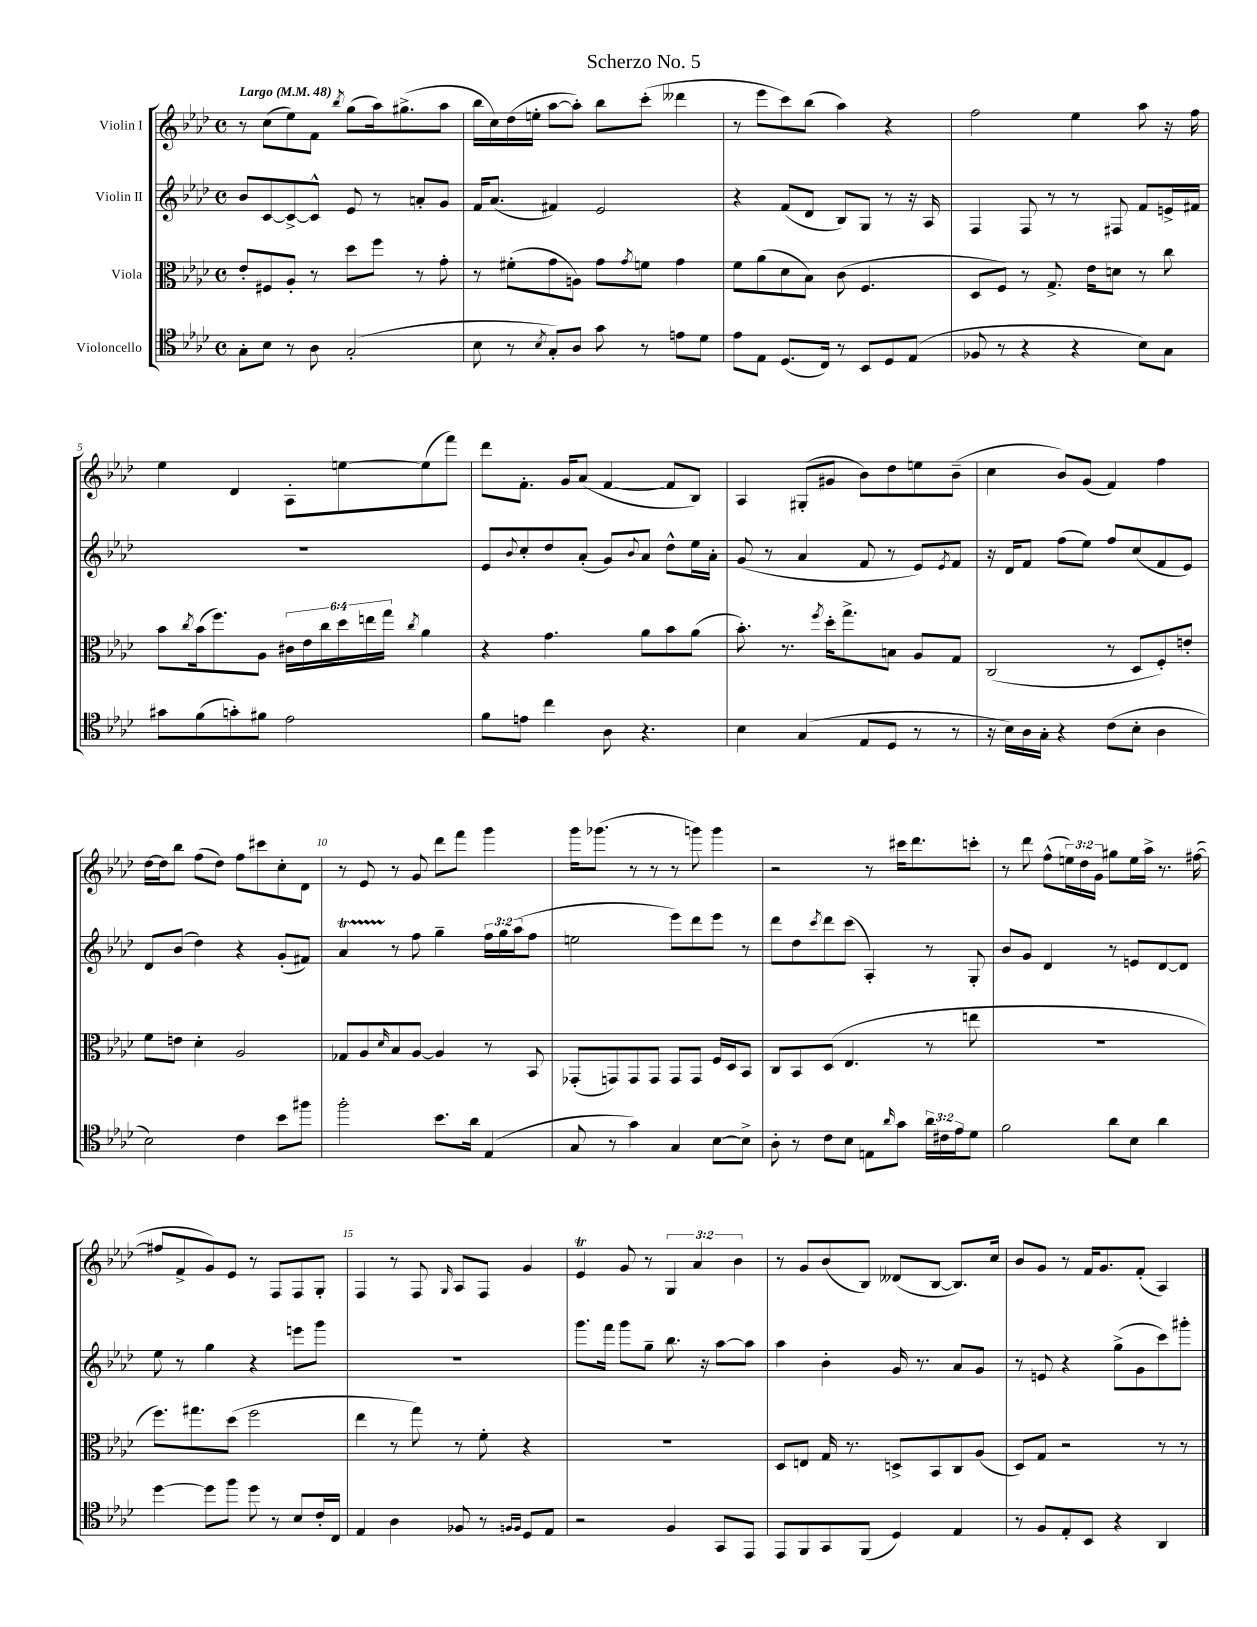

**kern	**kern	**kern	**kern
*staff4	*staff3	*staff2	*staff1
*clefC4	*clefC3	*clefG2	*clefG2
*k[b-e-a-d-]	*k[b-e-a-d-]	*k[b-e-a-d-]	*k[b-e-a-d-]
*M4/4	*M4/4	*M4/4	*M4/4
*met(c)	*met(c)	*met(c)	*met(c)
*MM48	*MM48	*MM48	*MM48
8G'	8e-'	8b-	8r
8B-	8F#	[8c	(8cc
8r	8A-'	8c^_	8ee-)
8A-	8r	8c^^]	8f
.	.	.	8qbb-
(2G'	8dd-	8e-	(8gg
.	8ff	8r	16aa-)
.	.	.	(8.gg#^
.	8r	8a'	.
.	8g'	8g	8aa-
=	=	=	=
8B-	8r	16f	16bb-
.	.	(8.a-	16cc)
8r	(8f#'	.	(16dd-
.	.	.	16ee'
8qB-	.	.	.
8G')	8g	4f#)	[8aa-
8A-	8A)	.	8aa-'])
8g	8g	2e-	8bb-
.	8qg	.	.
8r	8f	.	(8ccc'
8e	4g	.	4ddd--
8d-	.	.	.
=	=	=	=
8e-	8f	4r	8r
8E-	(8a-	.	8eee-
(8.D-	8d-	(8f	8ccc)
.	8B-)	8d-	(8bb-
16C)	.	.	.
8r	(8c	8B-)	4aa-)
8BB-	4.F	8G	.
8D-	.	8r	4r
(8E-	.	16r	.
.	.	16A-	.
=	=	=	=
8F-	8D-	4F	2ff
8r	8F)	.	.
4r	8r	8F	.
.	8.G^	8r	.
4r	.	8r	4ee-
.	16e-	.	.
.	8d	8F#	.
8B-)	8r	8f	8aa-
8G	8cc	16e^	16r
.	.	16f#	16ff
=	=	=	=
8g#	8b-	1r	4ee-
.	8qcc	.	.
(8f	(16b-	.	.
.	8.ff)	.	.
8g')	.	.	4d-
8f#	8A-	.	.
2e-	24c#	.	8A-'
.	24e-	.	.
.	24cc	.	.
.	24dd-	.	[8ee
.	24ee	.	.
.	24gg	.	.
.	8qcc	.	.
.	4a-	.	(8ee]
.	.	.	8fff)
=	=	=	=
8f	4r	8e-	8ddd-
.	.	8qqb-	.
8e	.	8cc'	8.f'
4cc	4.g	8dd-	.
.	.	.	16g
.	.	(8a-'	(8a-
8A-	.	8g)	[4f
.	.	8qqb-	.
4.r	8a-	8a-	.
.	8b-	8dd-^^	8f]
.	(8a-	16ee-	8B-)
.	.	16a-'	.
=	=	=	=
4B-	8.b-')	(8g	4A-
.	.	8r	.
.	8.r	.	.
(4G	.	4a-	(8G#'
.	8qff	.	.
.	16dd-'	.	8g#
.	8.gg^	.	.
8E-	.	8f	8b-)
8D-	8B	8r	8dd-
8r	8A-	8e-)	8ee
.	.	8qe-	.
8r	8G	8f	(8b-~
=	=	=	=
16r	(2C	16r	4cc
16B-)	.	16d-	.
16A-	.	8f	.
16G'	.	.	.
4r	.	(8ff	8b-)
.	.	8ee-)	(8g
(8c	8r	8ff	4f)
8B-'	8D-	(8cc	.
4A-	8F')	8f	4ff
.	8e'	8e-)	.
=	=	=	=
2B-)	8f	8d-	[16dd-
.	.	.	16dd-]
.	8e	(8b-	8bb-
.	4d-'	4dd-)	(8ff
.	.	.	8dd-)
4c	2A-	4r	8ff
.	.	.	8ccc#
8b-	.	(8g'	8cc'
8ff#	.	8f#)	8d-
=	=	=	=
2ff'	8G-	4a-	8r
.	8A-	.	8e-
.	16qqd-	.	.
.	8B-	8r	8r
.	[8A-	8ff	8g
8.b-	4A-]	4gg~	8ddd-
.	.	.	8fff
16a-	.	.	.
(4E-	8r	24ff	4ggg
.	.	24gg	.
.	.	(24aa-	.
.	8BB-	8ff	.
=	=	=	=
8G	(8GG-'	2ee	16ggg
.	.	.	(8.ggg-
8r	8GG)	.	.
4g)	8GG	.	8r
.	8GG	.	8r
4G	8GG	8eee-)	8r
.	8GG	8ddd-	8ggg)
[8B-	16F	8eee-	4ggg
.	16D-	.	.
8B-^]	8BB-	8r	.
=	=	=	=
8A-'	8C	8ddd-	2r
8r	8BB-	8dd-	.
.	.	8qccc	.
8c	(8D-	8ddd-	.
8B-	4.E-	(8ccc	.
8E	.	4A-')	8r
16qqa-	.	.	.
8g	.	.	16ccc#
.	.	.	8.ddd-
24a-	8r	8r	.
24c#	.	.	.
24e-	.	.	.
8d-	8ee	8G'	8ccc'
=	=	=	=
2f	1r	8b-	8r
.	.	8g	8ddd-
.	.	4d-	(8ff^^
.	.	.	24ee)
.	.	.	24dd-
.	.	.	24g
8a-	.	8r	8gg#
8B-	.	8e	16ee
.	.	.	16aa-^
4a-	.	[8d-	8.r
.	.	8d-]	.
.	.	.	([16ff#
=	=	=	=
[4dd-	8.ff)	8ee-	8ff#]
.	.	8r	8f^
.	8.gg#	.	.
8dd-]	.	4gg	8g)
8ff	(8dd-	.	8e-
8dd-	2ff	4r	8r
8r	.	.	8F
8B-	.	8eee	8F
16c'	.	8ggg	8G'
16C	.	.	.
=	=	=	=
4E-	4ee-	1r	4F
4A-	8r	.	8r
.	8gg)	.	8F
.	.	.	16qqG
8F-	8r	.	8A-
8r	8f'	.	8F
16qqF	.	.	.
16qqF	.	.	.
8D-	4r	.	4g
8E-	.	.	.
=	=	=	=
2r	1r	8.ggg	4e-
.	.	16fff	.
.	.	8ggg	8g
.	.	8gg~	8r
4F	.	8.bb-	6G
.	.	.	6a-
.	.	16r	.
8GG	.	[8aa-	.
.	.	.	6b-
8EE-	.	8aa-]	.
=	=	=	=
8EE-	8D-	4aa-	8r
8FF	8E	.	8g
8GG	16G	4b-'	(8b-
.	8.r	.	.
(8FF	.	.	8B-)
4D-)	8D^	16g	(8d--
.	.	8.r	.
.	8BB-	.	[8B-
4E-	8C	8a-	8.B-])
.	(8A-	8g	.
.	.	.	16cc
=	=	=	=
8r	8D-)	8r	8b-
8F	8G	8e	8g
8E-'	2r	4r	8r
8BB-	.	.	16f
.	.	.	8.g
4r	.	(8gg^	.
.	.	8g	(8f'
4AA-	8r	8ccc)	4A-)
.	8r	8ggg#'	.
==	==	==	==
*-	*-	*-	*-
